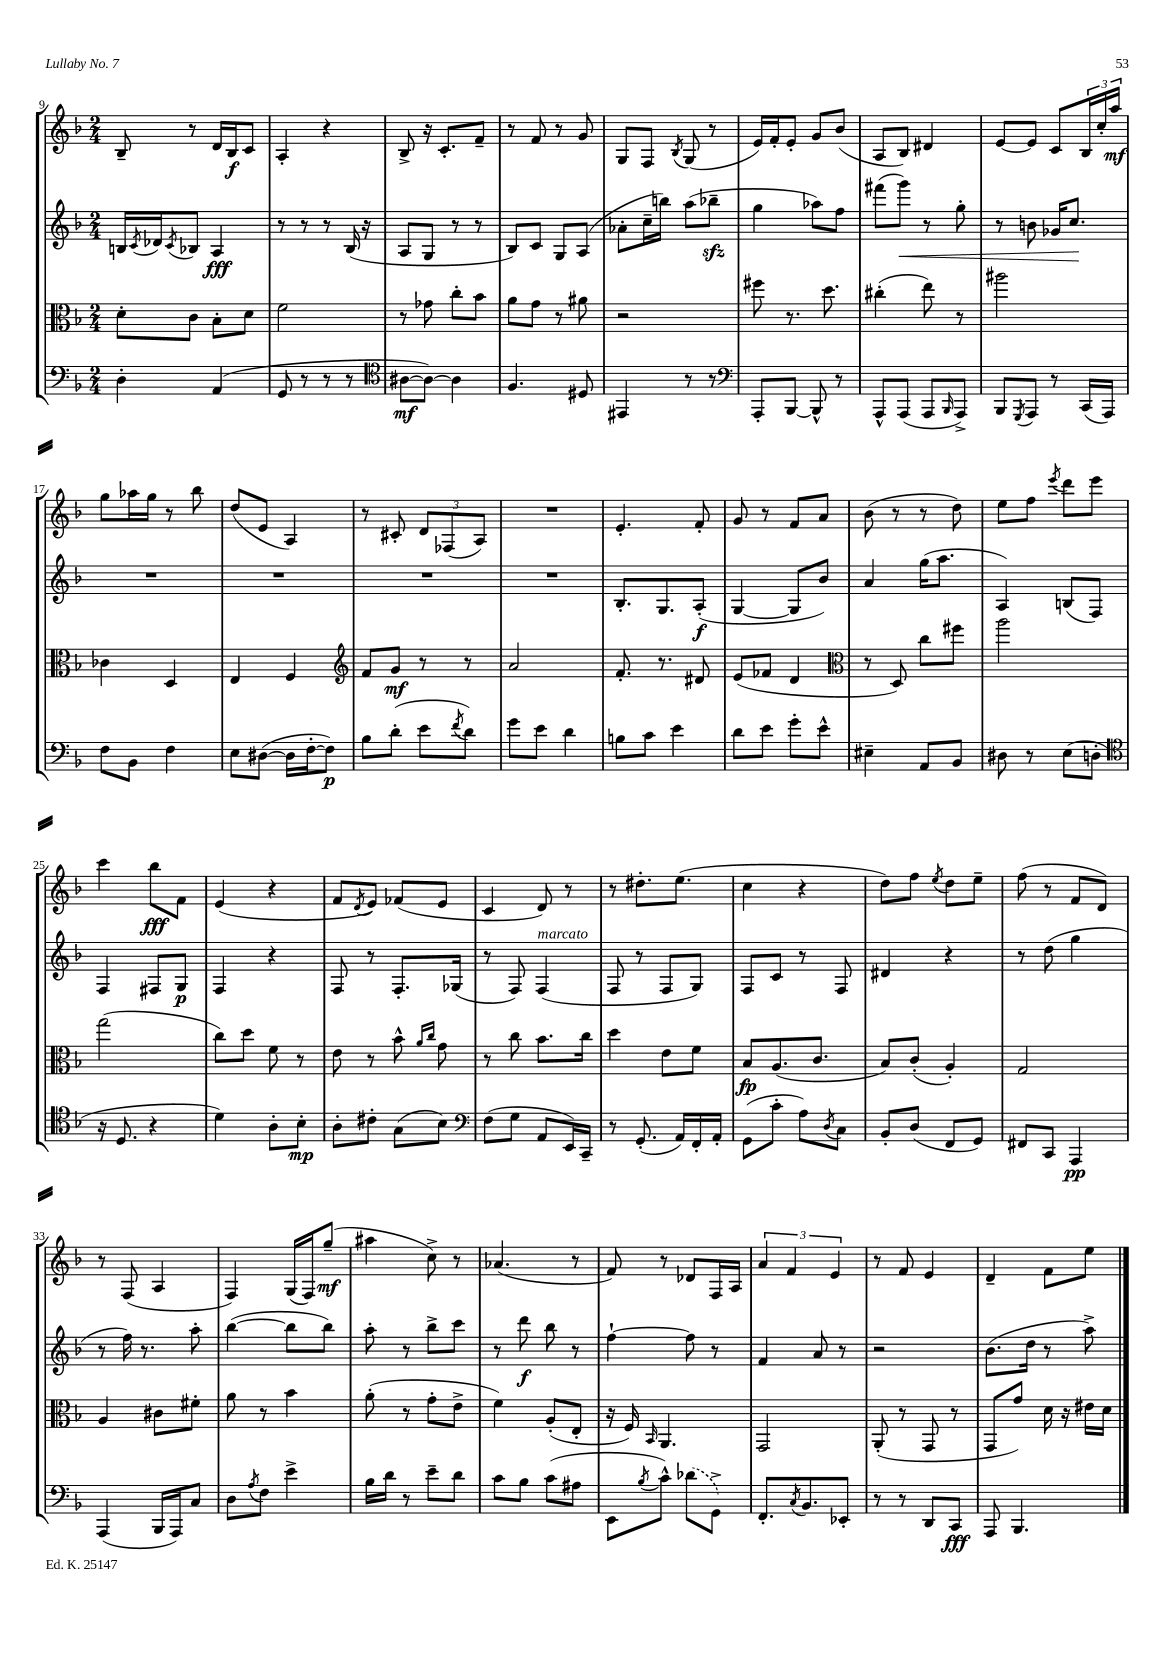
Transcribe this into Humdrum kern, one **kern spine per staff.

**kern	**kern	**kern	**kern
*staff4	*staff3	*staff2	*staff1
*clefF4	*clefC3	*clefG2	*clefG2
*k[b-]	*k[b-]	*k[b-]	*k[b-]
*M2/4	*M2/4	*M2/4	*M2/4
4D'\	8d'\L	16B/LL	8B-~/
.	.	8qc/	.
.	.	16d-/J	.
.	.	8qc/	.
.	8c\J	8B-/J	8r
(4AA/	8B-'\L	4A/	16d/LL
.	.	.	16B-/J
.	8d\J	.	8c/J
=	=	=	=
8GG/	2f\	8r	4A'/
8r	.	8r	.
8r	.	8r	4r
8r	.	(16B-/	.
.	.	16r	.
=	=	=	=
*clefC4	*	*	*
[8A#\L	8r	8A/L	8B-^/
8A#\_J)	8g-\	8G/J	16r
.	.	.	8.c'/L
4A#\]	8cc'\L	8r	.
.	8b-\J	8r	8f~/J
=	=	=	=
4.F/	8a\L	8B-/L)	8r
.	8g\J	8c/J	8f/
.	8r	8G/L	8r
8D#/	8a#\	(8A/J	8g/
=	=	=	=
4EE#/	2r	8a-'\L	8G/L
.	.	16cc~\L	8F/J
.	.	16bb\JJ)	.
.	.	.	8qB-/
8r	.	(8aa\L	(8G/
8r	.	8bb-~\J	8r
=	=	=	=
*clefF4	*	*	*
8AAA'/L	8ff#\	4gg\	16e/LL)
.	.	.	16f'/J
[8BBB-/J	8.r	.	8e'/J
8BBB-^^/]	.	8aa-\L)	8g/L
.	8.dd\	.	.
8r	.	8ff\J	(8b-/J
=	=	=	=
8AAA^^/L	(4cc#'\	(8fff#\L	8A/L
(8AAA/J	.	8ggg\J)	8B-/J)
8AAA/L	8ee\)	8r	4d#/
16qqBBB-/	.	.	.
8AAA^/J)	8r	8gg'\	.
=	=	=	=
8BBB-/L	2aa#\	8r	[8e/L
8qGGG/	.	.	.
8AAA/J	.	8b\	8e/]J
8r	.	16g-/LK	8c/L
.	.	8.cc/J	.
(16CC/LL	.	.	24B-/L
.	.	.	24cc'/
16AAA/JJ)	.	.	.
.	.	.	24aa/JJ
=	=	=	=
8F\L	4c-\	2r	8gg\L
8BB-\J	.	.	16aa-\L
.	.	.	16gg\JJ
4F\	4D/	.	8r
.	.	.	8bb-\
=	=	=	=
8E\L	4E/	2r	(8dd/L
([8D#\J	.	.	8e/J
16D#\]LL	4F/	.	4A/)
[16F'\J	.	.	.
8F\]J)	.	.	.
=	=	=	=
*	*clefG2	*	*
8B-\L	8f/L	2r	8r
(8d'\J	8g/J	.	8c#'/
8e\L	8r	.	12d/L
.	.	.	(12F-/
8qf/	.	.	.
8d\J)	8r	.	.
.	.	.	12A/J)
=	=	=	=
8g\L	2a/	2r	2r
8e\J	.	.	.
4d\	.	.	.
=	=	=	=
8B\L	8.f'/	8.B-'/L	4.e'/
8c\J	.	.	.
.	8.r	8.G/	.
4e\	.	.	.
.	8d#/	(8A'/J	8f'/
=	=	=	=
8d\L	(8e/L	[4G/	8g/
8e\J	8f-/J	.	8r
8g'\L	4d/	8G/]L	8f/L
8e^^\J	.	8b-/J)	8a/J
=	=	=	=
*	*clefC3	*	*
4E#~\	8r	4a/	(8b-\
.	8D/)	.	8r
8AA/L	8cc\L	(16gg\LK	8r
.	.	8.aa\J	.
8BB-/J	8ff#\J	.	8dd\)
=	=	=	=
8D#\	2aa\	4A/)	8ee\L
8r	.	.	8ff\J
.	.	.	8qeee/
(8E\L	.	(8B/L	8ddd\L
8D'\J	.	8F/J)	8eee\J
=	=	=	=
*clefC4	*	*	*
16r	(2gg\	4F/	4ccc\
8.D/	.	.	.
4r	.	8F#/L	8bb-\L
.	.	8G/J	8f\J
=	=	=	=
4d\)	8cc\L)	4F/	(4e/
.	8dd\J	.	.
8A'\L	8f\	4r	4r
8B-'\J	8r	.	.
=	=	=	=
8A'\L	8e\	8F/	8f/L
.	.	.	8qd/
8c#'\J	8r	8r	8e/J)
(8G\L	8b-^^\	8.F'/L	(8f-/L
.	16qqa/LL	.	.
.	16qqcc/JJ	.	.
8B-\J)	8g\	.	8e/J
.	.	(16G-/Jk	.
=	=	=	=
*clefF4	*	*	*
(8F\L	8r	8r	4c/
8G\J	8cc\	8F/)	.
8AA/L	8.b-\L	(4F/	8d/)
16EE/L)	.	.	8r
16CC~/JJ	16cc\Jk	.	.
=	=	=	=
8r	4dd\	8F/	8r
(8.GG'/	.	8r	8.dd#'\L
.	8e\L	8F/L	.
16AA/LL)	.	.	(8.ee\J
16FF'/	8f\J	8G/J)	.
16AA'/JJ	.	.	.
=	=	=	=
(8GG\L	8B-/L	8F/L	4cc\
8c'\J	(8.A/	8c/J	.
8A\L)	.	8r	4r
.	8.c/J	.	.
8qD/	.	.	.
8C\J	.	8F/	.
=	=	=	=
8BB-'/L	8B-/L)	4d#/	8dd\L)
(8D/J	(8c'/J	.	8ff\J
.	.	.	8qee/
8FF/L	4A'/)	4r	8dd\L
8GG/J)	.	.	8ee~\J
=	=	=	=
8FF#/L	2G/	8r	(8ff\
8CC/J	.	(8dd\	8r
4AAA/	.	4gg\	8f/L
.	.	.	8d/J)
=	=	=	=
(4AAA/	4A/	8r	8r
.	.	16ff\)	(8F/
.	.	8.r	.
16BBB-/LL	8c#\L	.	4A/
16AAA/J)	.	.	.
8C/J	8f#'\J	8aa'\	.
=	=	=	=
8D\L	8a\	([4bb-\	4F/)
8qA/	.	.	.
8F\J	8r	.	.
4e^\	4b-\	8bb-\]L	(16G/LL
.	.	.	16F/J)
.	.	8bb-\J)	(8gg~/J
=	=	=	=
16B-\LL	(8a'\	8aa'\	4aa#\
16d\JJ	.	.	.
8r	8r	8r	.
8e~\L	8g'\L	8bb-^\L	8cc^\)
8d\J	8e^\J	8ccc\J	8r
=	=	=	=
8c\L	4f\)	8r	(4.a-/
8B-\J	.	8ddd\	.
(8c\L	(8A'/L	8bb-\	.
8A#\J	8E'/J	8r	8r
=	=	=	=
8EE\L	16r	[4ff`\	8f/)
.	16F/)	.	.
8qB-/	16qqBB-/	.	.
8c^^\J)	4.AA/	.	8r
(8d-\L	.	8ff\]	8d-/L
8GG^\J)	.	8r	16F/L
.	.	.	16A/JJ
=	=	=	=
8.FF'/L	2GG/	4f/	6a/
.	.	.	6f/
8qC/	.	.	.
8.BB-/	.	.	.
.	.	8a/	.
.	.	.	6e/
8EE-'/J	.	8r	.
=	=	=	=
8r	(8AA'/	2r	8r
8r	8r	.	8f/
8DD/L	8GG/	.	4e/
8CC/J	8r	.	.
=	=	=	=
8AAA/	8GG/L	(8.b-\L	4d~/
4.BBB-/	8g/J)	.	.
.	.	16dd\Jk	.
.	16d\	8r	8f\L
.	16r	.	.
.	16e#\LL	8aa^\)	8ee\J
.	16d\JJ	.	.
==	==	==	==
*-	*-	*-	*-
